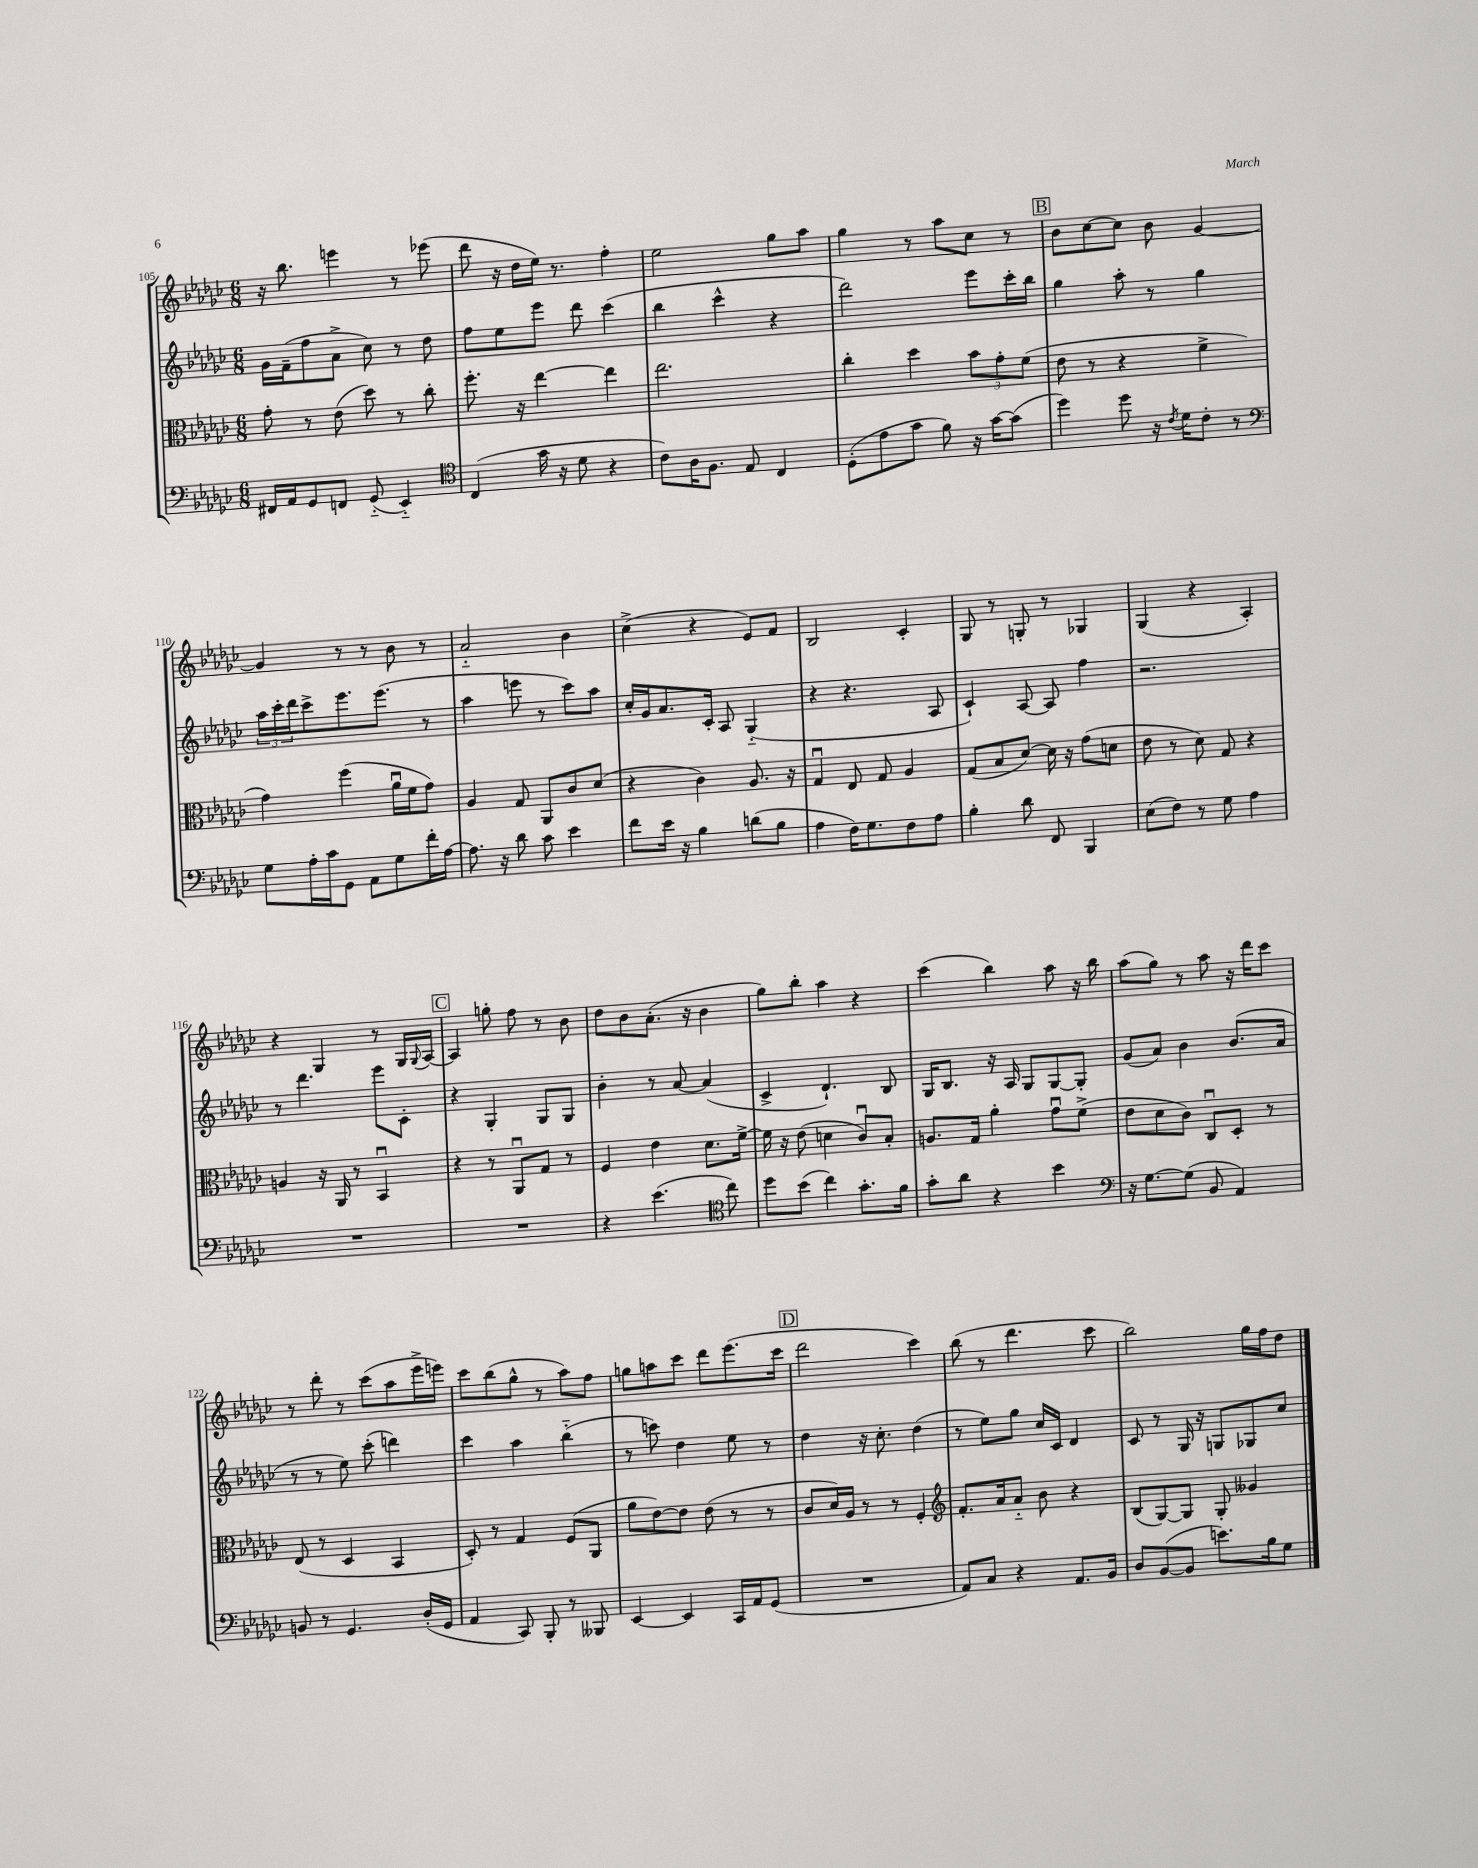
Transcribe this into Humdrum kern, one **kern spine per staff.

**kern	**kern	**kern	**kern
*part4	*part3	*part2	*part1
*staff4	*staff3	*staff2	*staff1
*clefF4	*clefC3	*clefG2	*clefG2
*k[b-e-a-d-g-c-]	*k[b-e-a-d-g-c-]	*k[b-e-a-d-g-c-]	*k[b-e-a-d-g-c-]
*M6/8	*M6/8	*M6/8	*M6/8
=105	=105	=105	=105
16FF#X/LL	8g-'\	16g-\LL	16r
16AA-/J	.	(16f~\J	8.bb-\
8GG-/	8r	8ff\	.
8FFn/J	(8e-\	8a-^\J	4eeen\
(8GG-/	8dd-\)	8cc-\)	.
4EE-/)	8r	8r	8r
.	8cc-'\	8dd-\	(8eee-X\
=106	=106	=106	=106
*clefC4	*	*	*
(4C-/	8.ff'\	8ff\L	8ddd-\
.	.	8ee-\	16r
.	16r	.	16dd-\LL
16g-\	[4ee-\	8eee-\J	16ee-\JJ)
16r	.	.	8.r
8d-\	.	8ddd-\	.
4r	4ee-\]	(4ccc-\	4ff'\
=107	=107	=107	=107
8c-\L)	2.ee-\	4bb-\	2ee-\
16A-\K	.	.	.
8.F\J	.	.	.
.	.	4ccc-^^\	.
8E-/	.	.	.
4C-/	.	4r	8gg-\L
.	.	.	8aa-\J
=108	=108	=108	=108
(8D-'\L	4cc-'\	2ddd-\)	4gg-\
8e-\	.	.	.
8g-\J	4dd-\	.	8r
8f\)	.	.	8aa-\L
16r	12b-\L	8eee-\L	8cc-\J
[16g-\KL	.	.	.
.	12g-'\	.	.
(8g-\J]	.	16ccc-'\L	8r
.	(12f\J	.	.
.	.	16bb-\JJ	.
!!LO:REH:place=s1:t=B
=109	=109	=109	=109
4dd-\)	8e-\	4gg-\	8b-\L
.	8r	.	[8cc-\
8dd-\	4r	8aa-'\	8cc-\J]
16r	.	8r	8b-\
8qc-/	.	.	.
16d-\KL	.	.	.
8c-'\J	4f^\	4gg-\	[4g-/
8r	.	.	.
!!LO:LB:g=z
=110	=110	=110	=110
*clefF4	*	*	*
8G-\L	4g-\)	24aa-\LL	4g-/]
.	.	24ccc-'\	.
.	.	24ddd-\J	.
16A-'\L	.	8ccc-^\	.
16c-\J	.	.	.
8GG-\J	(4ff\	8.eee-\	8r
8AA-\L	.	.	8r
.	.	(8.eee-\J	.
8G-\	16a-u\LL	.	8b-\
.	16f\J	.	.
16f'\L	8g-\J)	8r	8r
[16A-\JJ	.	.	.
=111	=111	=111	=111
8.A-\]	4A-/	4aa-\	2a-/
16r	.	.	.
8d-\	8G-/	8eeen\	.
8c-\	8AA-/L	8r	.
4e-\	8c-/	8ccc-\L)	4b-\
.	(8d-/J	8aa-\J	.
=112	=112	=112	=112
8f\L	4r	16cc-'/LL	(4cc-^\
.	.	16g-/J	.
16e-\Jk	.	8.a-/	.
16r	.	.	.
4B-\	4c-\)	.	4r
.	.	16c-'/Jk	.
.	.	8A-/	.
(8dn\L	8.A-/	(4G-/	8e-/L)
8B-\J	.	.	8f/J
.	16r	.	.
=113	=113	=113	=113
4A-\	4G-u/	4r	2B-/
16F\KL)	8E-/	4.r	.
8.G-\	.	.	.
.	8G-/	.	.
8F\	4A-/	.	4c-'/
8A-\J	.	8A-/	.
=114	=114	=114	=114
4B-'\	(8G-/L	4c-`/)	8G-/
.	8B-/	.	8r
8d-\	[8d-/J)	[8A-/	8Gn'/
8FF/	16d-\]	8A-/]	8r
.	16r	.	.
4BBB-/	(8g-\L	4ff\	4G-X/
.	8dn\J	.	.
=115	=115	=115	=115
(8E-\L	8e-\	2.r	(4G-/
8F\J)	8r	.	.
8r	8d-\)	.	4r
8G-\	8G-/	.	.
4A-\	4r	.	4A-'/)
!!LO:LB:g=z
=116	=116	=116	=116
2.r	4An/	8r	4r
.	.	4.ddd-\	.
.	16r	.	4G-/
.	16AA-/	.	.
.	8r	.	.
.	4BB-u/	8eee-\L	8r
.	.	8c-'\J	16G-/LL
.	.	.	8qqG-/
.	.	.	[16A-/JJ
!!LO:REH:place=s1:t=C
=117	=117	=117	=117
2.r	4r	4r	4A-/]
.	8r	4G-'/	8ggn'\
.	8AA-u/L	.	8ff\
.	8G-/J	8G-/L	8r
.	8r	8G-/J	8b-\
=118	=118	=118	=118
4r	4F/	4b-'\	8dd-\L
.	.	.	8b-\
(4.e-\	4e-\	8r	(8.a-'\J
.	.	[8a-/	.
.	.	.	16r
.	8.d-\L	(4a-/]	4b-\
*clefC4	*	*	*
8cc-\)	.	.	.
.	[16f^\Jk	.	.
=119	=119	=119	=119
8dd-\L	16f\]	4c-^/	8gg-\L)
.	16r	.	.
(8b-\J	(8e-\	.	8bb-'\J
4cc-\)	4dn\	4.d-`/)	4aa-\
8.g-'\L	8c-u/L)	.	4r
.	8B-'/J	8B-/	.
16f\Jk	.	.	.
=120	=120	=120	=120
8g-'\L	8.An/L	16G-/KL	(4ccc-\
.	.	8.B-/J	.
8a-\J	.	.	.
.	16G-/Jk	.	.
4r	4a-'\	16r	4bb-\)
.	.	16A-/	.
.	.	8G-/L	.
4b-\	8g-u\L	[8G-/	8aa-\
.	(8f^\J	8G-'/J]	16r
.	.	.	16bb-\
=121	=121	=121	=121
*clefF4	*	*	*
16r	8e-\L	(8g-/L	(8aa-\L
[8.G-\L	.	.	.
.	8d-\	8a-/J)	8gg-\J)
(8G-\J]	8c-\J)	4b-\	8r
8BB-/	8C-u/L	.	8aa-\
4AA-/)	8D-'/J	(8.b-/L	16r
.	.	.	16ddd-\KL
.	8r	.	8ccc-\J
.	.	16a-/Jk	.
!!LO:LB:g=z
=122	=122	=122	=122
8BBn/	(8E-/	8r	8r
8r	8r	8r	8ddd-'\
4.GG-/	4D-/	8ee-\)	8r
.	.	(8ccc-'\	(8ccc-\L
.	4BB-/	4dddn\)	8aa-\
(16D-'/LL	.	.	16eee-^\L
16GG-/JJ	.	.	16eeen\JJ)
=123	=123	=123	=123
4AA-/	8D-'/)	4ccc-\	8ccc-\L
.	8r	.	(8bb-\
8CC-/)	4G-/	4aa-\	8gg-^^\J
8BBB-'/	.	.	8r
8r	(8F/L	(4bb-\	8aa-\L)
8BBB--X/	8AA-/J	.	8ff\J
=124	=124	=124	=124
[4EE-/	8a-\L	8r	8ggn\L
.	[8e-\)	8cccn\)	8aan\
4EE-/]	8e-\J]	4dd-\	8ccc-\J
.	(8e-\	.	8ddd-\L
16CC-/LL	8r	8ee-\	(8.eee-\
16AA-/J	.	.	.
(8GG-/J	8r	8r	.
.	.	.	16ccc-\Jk
!!LO:REH:place=s1:t=D
=125	=125	=125	=125
2.r	8c-/L	4dd-\	2ddd-\
.	16d-/L)	.	.
.	16A-/JJ	.	.
.	8r	16r	.
.	.	8.cc-'\	.
.	8r	.	.
.	4F'/	(4dd-\	4ccc-\)
=126	=126	=126	=126
*	*clefG2	*	*
8AA-/L)	8.f'/L	8r	(8bb-\
8C-/J	.	8ee-\L)	8r
.	16a-/k	.	.
4r	8a-/J	8gg-\J	4.ddd-\
.	8b-\	16cc-/LL	.
.	.	16c-/JJ	.
8.AA-/L	4r	4d-/	.
.	.	.	8ccc-\
16BB-/Jk	.	.	.
=127	=127	=127	=127
8D-/L	(8B-/L	8c-/	2bb-\)
([8BB-/	[8G-/)	8r	.
8BB-/J]	8G-/J]	16G-/	.
.	.	16r	.
8.en\L)	8G-'/	8Gn/L	.
.	4g--X/	8G-X/	16gg-\LL
16B-\k	.	.	16ff\J
8G-\J	.	8cc-/J	8dd-\J
==	==	==	==
*-	*-	*-	*-
